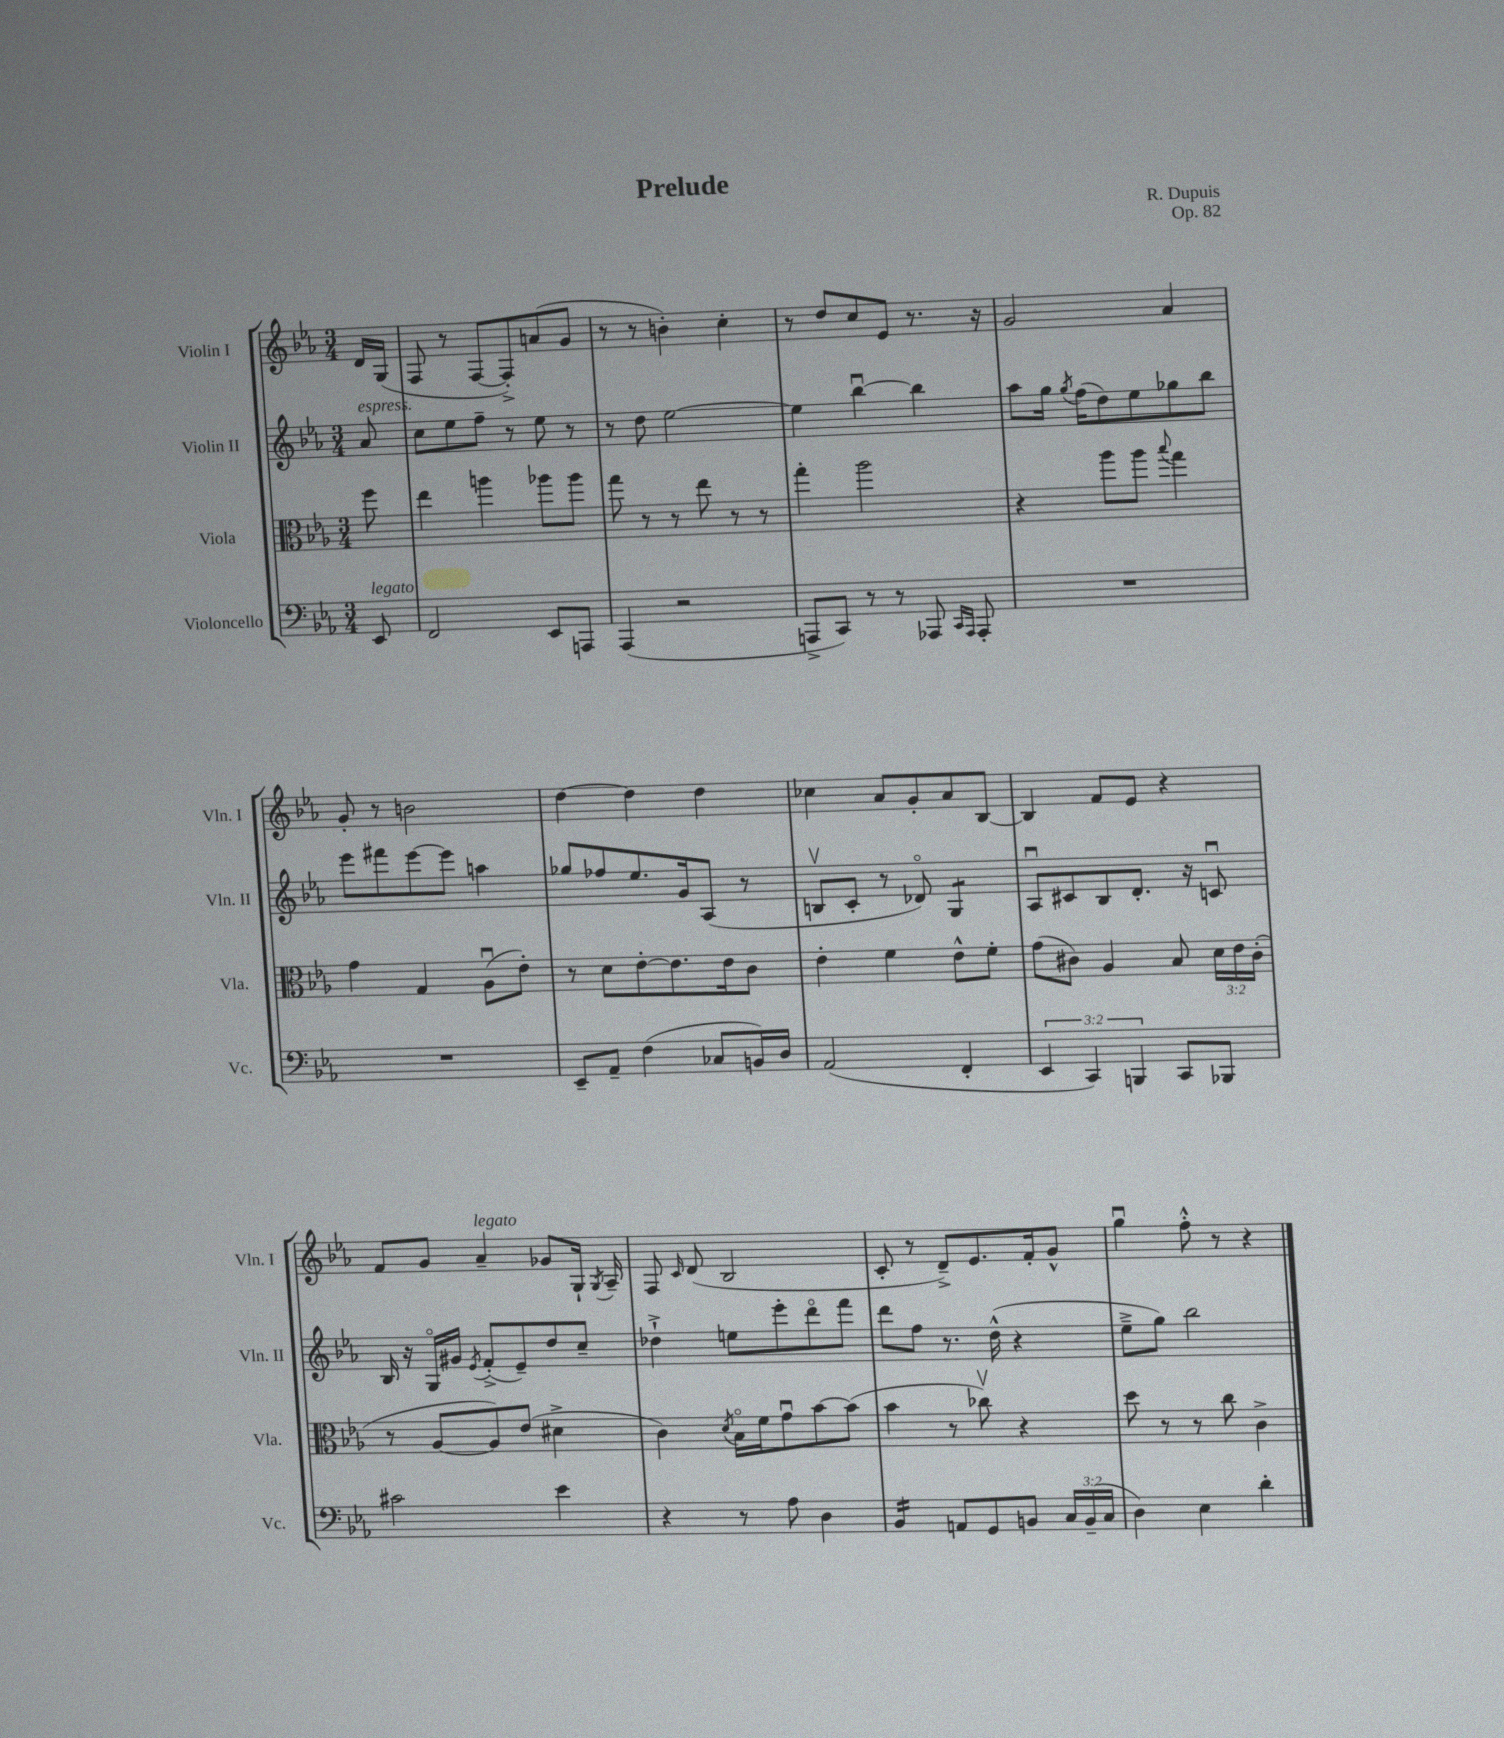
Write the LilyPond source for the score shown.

\header { title = "Prelude" composer = "R. Dupuis" opus = "Op. 82" }
<<
\new StaffGroup <<
\new Staff = "s0" \with { instrumentName = "Violin I" shortInstrumentName = "Vln. I" } {
    \clef treble \key ees \major \numericTimeSignature \time 3/4 \partial 8
    \autoBeamOff d'16[ g16]( |
    f8 r8 f8[~ f8-.->) a'8( g'8] |
    r8 r8 b'4-.) c''4-. |
    r8 d''8[ c''8 ees'8] r8. r16 |
    g'2 aes'4 |
    g'8-. r8 b'2 |
    d''4~ d''4 d''4 |
    ces''4 aes'8[ g'8-. aes'8 bes8]~ |
    bes4 f'8[ ees'8] r4 |
    f'8[ g'8] aes'4--^\markup { \italic "legato" } ges'8[ g16]-! \acciaccatura { g8 } aes16-- |
    f8 \grace { c'16 } d'8( bes2 |
    c'8-. r8 d'8[--->) ees'8. f'16-. g'8]-^ |
    g''4\downbow f''8-.-^ r8 r4 \bar "|." |
}
\new Staff = "s1" \with { instrumentName = "Violin II" shortInstrumentName = "Vln. II" } {
    \clef treble \key ees \major \numericTimeSignature \time 3/4 \partial 8
    \autoBeamOff aes'8^\markup { \italic "espress." } |
    c''8[ ees''8 f''8]-- r8 ees''8 r8 |
    r8 d''8 ees''2~ |
    ees''4 bes''4~\downbow bes''4 |
    aes''8[ g''16] \acciaccatura { g''8 } f''16[( d''8) ees''8 ges''8 bes''8] |
    ees'''8[ fis'''8 ees'''8~ ees'''8] a''4 |
    ges''8[ fes''8 ees''8. g'16 aes8]( r8 |
    b8[\upbow c'8]-. r8 des'8\flageolet) g4:8 |
    aes8[\downbow cis'8 bes8 d'8.]-. r16 c'8\downbow |
    bes16 r16 g16[\flageolet gis'16] \acciaccatura { ees'8 } f'8[-.->( ees'8--) d''8 c''8]-- |
    des''4-!-> e''8[ ees'''8-. d'''8\flageolet f'''8] |
    d'''8[ f''8] r8. d''16-^( r4 |
    ees''8[---> g''8]) bes''2 \bar "|." |
}
\new Staff = "s2" \with { instrumentName = "Viola" shortInstrumentName = "Vla." } {
    \clef alto \key ees \major \numericTimeSignature \time 3/4 \override Staff.TupletNumber.text = #tuplet-number::calc-fraction-text \partial 8
    \autoBeamOff f''8 |
    ees''4 a''4 aes''8[ aes''8] |
    g''8 r8 r8 ees''8 r8 r8 |
    g''4-. aes''2 |
    r4 aes''8[ aes''8] \appoggiatura { bes''8 } g''4 |
    g'4 g4 aes8[\downbow( ees'8]-.) |
    r8 d'8[ ees'8~-. ees'8. ees'16 c'8] |
    ees'4-. f'4 ees'8[-^ f'8]-. |
    g'8[( cis'8]) aes4 bes8 \tuplet 3/2 { d'16[ ees'16 cis'16]-.( } |
    r8 aes8[~ aes8) ees'8]( dis'4-> |
    c'4) \acciaccatura { d'8 } bes16[\flageolet f'16 g'8\downbow bes'8~ bes'8]( |
    bes'4 r8 ces''8\upbow) r4 |
    d''8 r8 r8 c''8 c'4-> \bar "|." |
}
\new Staff = "s3" \with { instrumentName = "Violoncello" shortInstrumentName = "Vc." } {
    \clef bass \key ees \major \numericTimeSignature \time 3/4 \override Staff.TupletNumber.text = #tuplet-number::calc-fraction-text \partial 8
    \autoBeamOff ees,8^\markup { \italic "legato" } |
    f,2 ees,8[ a,,8] |
    aes,,4( r2 |
    a,,8[-> c,8]) r8 r8 aes,,8 \grace { c,16[ aes,,16] } aes,,8-. |
    R2. |
    R2. |
    ees,8[-- aes,8]-- f4( ces8[ b,16) d16] |
    aes,2( f,4-. |
    \tuplet 3/2 { ees,4 c,4) b,,4 } c,8[ bes,,8] |
    cis'2 ees'4 |
    r4 r8 aes8 d4 |
    bes,4:16 a,8[ g,8 b,8] \tuplet 3/2 { c16[ b,16--( c16] } |
    d4) ees4 d'4-. \bar "|." |
}
>>
>>
\layout { \context { \Score \remove "Bar_number_engraver" } }
